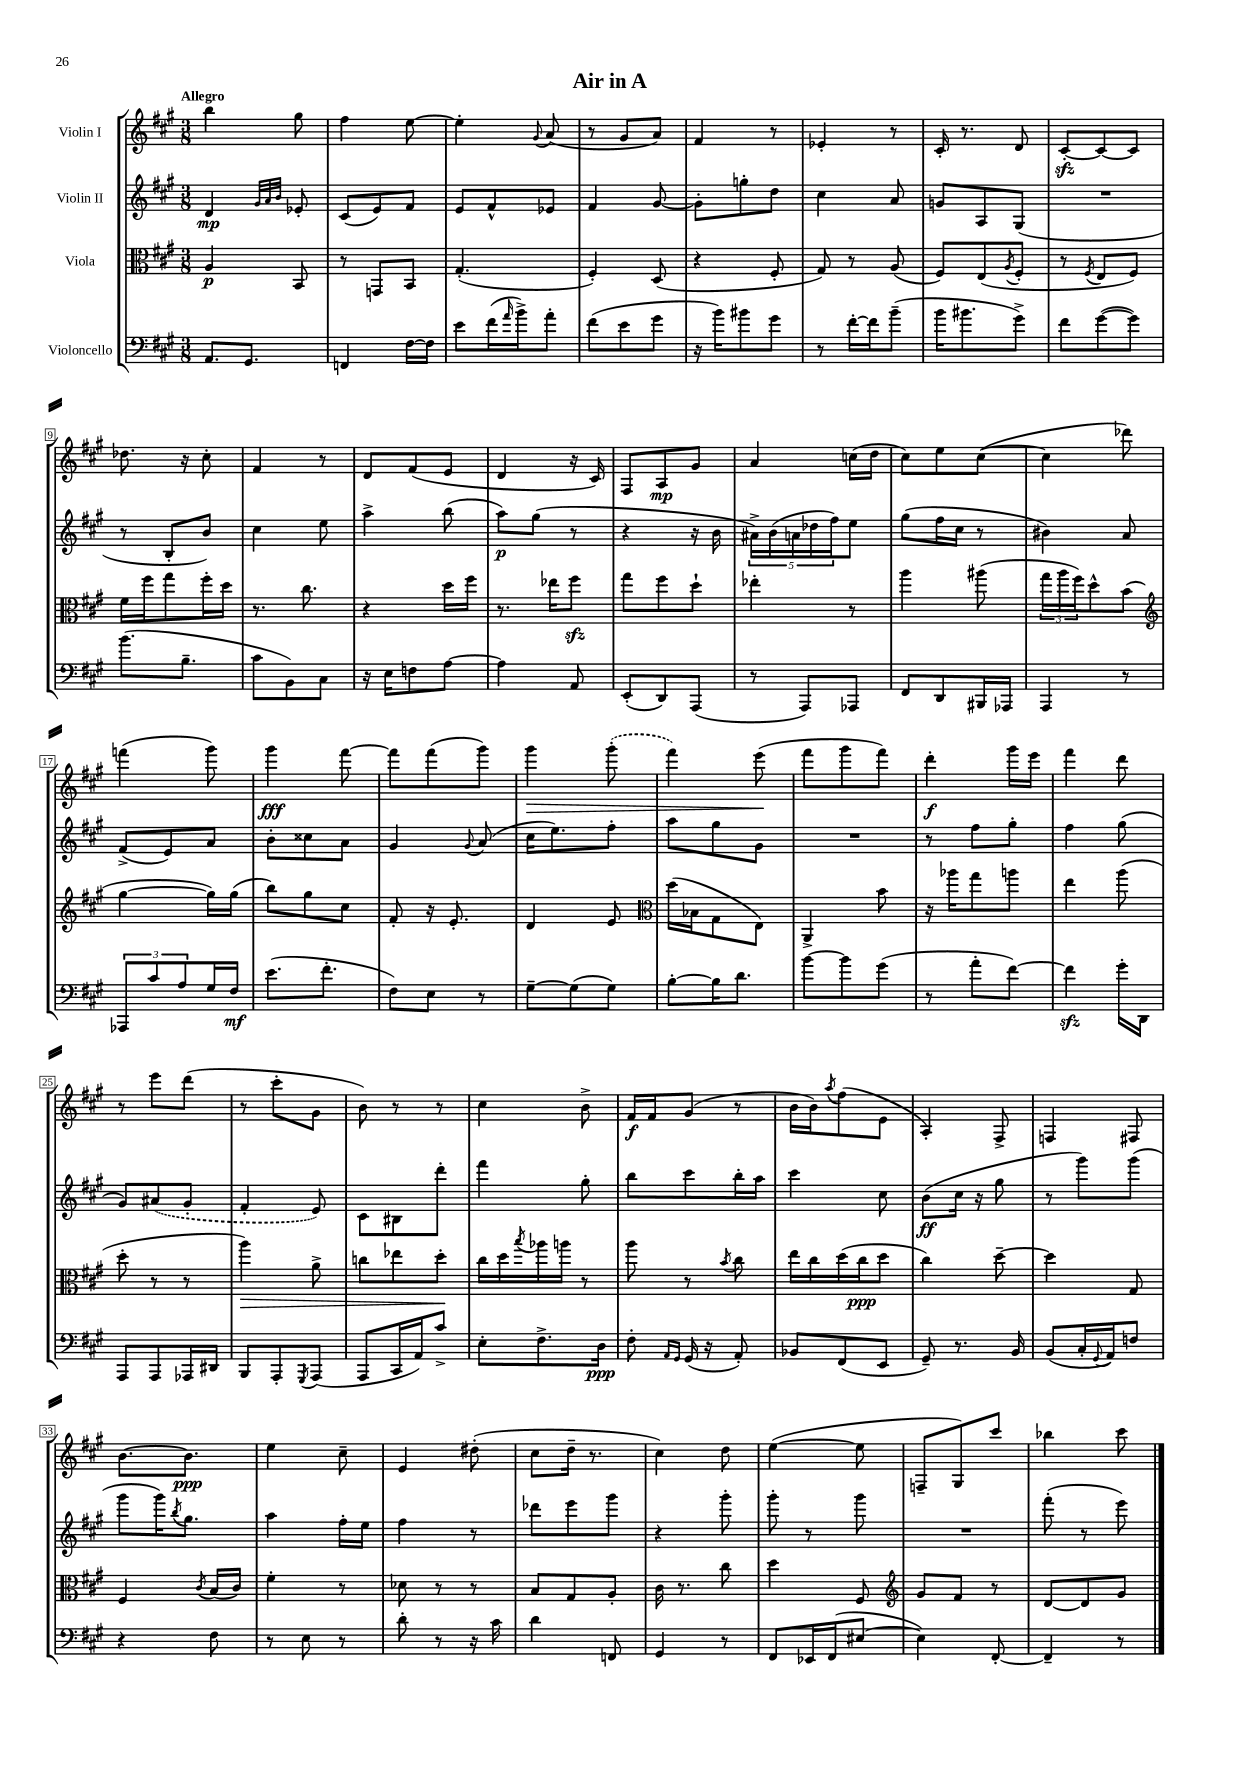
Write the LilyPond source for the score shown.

\header { title = "Air in A" }
<<
\new StaffGroup <<
\new Staff = "s0" \with { instrumentName = "Violin I" } {
    \clef treble \key a \major \numericTimeSignature \time 3/8 \tempo "Allegro"
    b''4 gis''8 |
    fis''4 e''8~ |
    e''4-. \appoggiatura { gis'8 } a'8( |
    r8 gis'8 a'8) |
    fis'4 r8 |
    ees'4-. r8 |
    cis'16-. r8. d'8 |
    cis'8~-.\sfz cis'8~ cis'8 |
    des''8. r16 cis''8-. |
    fis'4 r8 |
    d'8 fis'8( e'8 |
    d'4 r16 cis'16) |
    fis8 a8\mp gis'8 |
    a'4 c''16( d''16 |
    cis''8) e''8 cis''8~( |
    cis''4 des'''8) |
    f'''4( gis'''8) |
    gis'''4\fff fis'''8~ |
    fis'''8 fis'''8( gis'''8) |
    gis'''4\> \once \slurDashed gis'''8-.( |
    fis'''4) e'''8\!( |
    fis'''8 gis'''8 fis'''8) |
    d'''4-.\f gis'''16 e'''16 |
    fis'''4 d'''8 |
    r8 e'''8 d'''8( |
    r8 cis'''8-. gis'8 |
    b'8) r8 r8 |
    cis''4 b'8-> |
    fis'16\f fis'16 gis'8( r8 |
    b'16 b'16) \acciaccatura { a''8 } fis''8( e'8 |
    a4-.) fis8-> |
    f4 fis8 |
    b'8.~ b'8.\ppp |
    e''4 cis''8-- |
    e'4 dis''8-.( |
    cis''8 d''16-- r8. |
    cis''4) d''8 |
    e''4~( e''8 |
    f8-- gis8) cis'''8 |
    bes''4 cis'''8 \bar "|." |
}
\new Staff = "s1" \with { instrumentName = "Violin II" } {
    \clef treble \key a \major \numericTimeSignature \time 3/8
    d'4\mp \grace { gis'32 a'32 b'32 } ees'8-. |
    cis'8( e'8) fis'8 |
    e'8 fis'8-^ ees'8 |
    fis'4 gis'8~ |
    gis'8-. g''8-. d''8 |
    cis''4 a'8 |
    g'8 a8 gis8( |
    R4. |
    r8 b8-. b'8) |
    cis''4 e''8 |
    a''4-> b''8( |
    a''8\p) gis''8( r8 |
    r4 r16 b'16 |
    \tuplet 5/4 { ais'16->) b'16( a'16 des''16 fis''16) } e''8 |
    gis''8( fis''16 cis''16 r8 |
    bis'4) a'8 |
    fis'8->( e'8) a'8 |
    b'8-. cisis''8 a'8 |
    gis'4 \appoggiatura { gis'8 } a'8( |
    cis''16 e''8.) fis''8-. |
    a''8 gis''8 gis'8 |
    R4. |
    r8 fis''8 gis''8-. |
    fis''4 gis''8( |
    gis'8) \once \slurDashed ais'8( gis'8-. |
    fis'4-. e'8) |
    cis'8 bis8 d'''8-. |
    fis'''4 gis''8-. |
    b''8 cis'''8 b''16-. a''16 |
    cis'''4 cis''8 |
    b'8\ff( cis''16 r16 gis''8 |
    r8 gis'''8) gis'''8( |
    gis'''8 gis'''16) \acciaccatura { b''8 } gis''8. |
    a''4 fis''16-. e''16 |
    fis''4 r8 |
    des'''8 e'''8 gis'''8 |
    r4 gis'''8-. |
    gis'''8-. r8 gis'''8 |
    R4. |
    fis'''8-.( r8 e'''8) \bar "|." |
}
\new Staff = "s2" \with { instrumentName = "Viola" } {
    \clef alto \key a \major \numericTimeSignature \time 3/8
    a4\p b,8 |
    r8 g,8 b,8 |
    gis4.-.( |
    fis4-.) d8( |
    r4 fis8-. |
    gis8) r8 a8( |
    fis8) e8( \acciaccatura { a8 } fis8-. |
    r8 \acciaccatura { fis8 } e8 fis8) |
    fis'16 fis''16 gis''8 fis''16-. d''16 |
    r8. cis''8. |
    r4 d''16 fis''16 |
    r8. ees''16 fis''8\sfz |
    gis''8 fis''8 d''8-! |
    ees''4-. r8 |
    a''4 ais''8( |
    \tuplet 3/2 { gis''16 a''16 fis''16) } d''8-^ b'8( |
    \clef treble gis''4~ gis''16) gis''16( |
    b''8) gis''8 cis''8 |
    fis'8-. r16 e'8.-. |
    d'4 e'8 |
    \clef alto d''16( bes16 gis8 e8) |
    a,4-> b'8 |
    r16 aes''16 gis''8 a''8 |
    e''4 a''8( |
    d''8-. r8 r8 |
    a''4\>) a'8-> |
    c''8 ees''8 d''8-.\! |
    cis''16 d''16 \acciaccatura { b''8 } aes''16 a''16 r8 |
    a''8 r8 \acciaccatura { b'8 } cis''8 |
    e''16 cis''16 d''16( cis''16\ppp d''8 |
    cis''4) d''8~-- |
    d''4 gis8 |
    fis4 \acciaccatura { cis'8 } b16( cis'16) |
    fis'4-. r8 |
    des'8 r8 r8 |
    b8 gis8 a8-. |
    cis'16 r8. cis''8 |
    d''4 fis8 |
    \clef treble gis'8 fis'8 r8 |
    d'8~ d'8 gis'8 \bar "|." |
}
\new Staff = "s3" \with { instrumentName = "Violoncello" } {
    \clef bass \key a \major \numericTimeSignature \time 3/8
    a,8. gis,8. |
    f,4 fis16~ fis16 |
    e'8 fis'16( \grace { a'16 } b'16->) a'8-. |
    fis'8( e'8 gis'8 |
    r16 b'16) bis'8 gis'8 |
    r8 fis'16~-. fis'16 b'8--( |
    b'16 bis'8. gis'8->) |
    fis'8 gis'8~( gis'8) |
    b'8.( b8.-- |
    cis'8 b,8) cis8 |
    r16 e16 f8 a8~ |
    a4 a,8 |
    e,8-.( d,8) a,,8( |
    r8 a,,8) aes,,8 |
    fis,8 d,8 bis,,16 aes,,16 |
    a,,4 r8 |
    \tuplet 3/2 { aes,,8 cis'8 a8 } gis16 fis16\mf |
    e'8.( fis'8.-. |
    fis8) e8 r8 |
    gis8~-- gis8( gis8) |
    b8~-. b16 d'8. |
    b'8~ b'8 gis'8( |
    r8 a'8-. fis'8~) |
    fis'4\sfz gis'16-. d,16 |
    a,,8 a,,8 aes,,16 dis,16 |
    b,,8 a,,8-. \acciaccatura { gis,,8 } a,,8( |
    a,,8 cis,16 a,16) cis'8-> |
    e8-. fis8.-> d16\ppp |
    fis8-. \grace { a,16 gis,16 } gis,16( r16 a,8-.) |
    bes,8 fis,8( e,8 |
    gis,8--) r8. b,16 |
    b,8( cis16-. \appoggiatura { gis,8 } a,16) f8 |
    r4 fis8 |
    r8 e8 r8 |
    d'8-. r8 r16 cis'16 |
    d'4 f,8 |
    gis,4 r8 |
    fis,8 ees,16 fis,16( eis8~ |
    eis4) fis,8~-. |
    fis,4-- r8 \bar "|." |
}
>>
>>
\layout { \context { \Score \override BarNumber.stencil = #(make-stencil-boxer 0.1 0.3 ly:text-interface::print) } }
